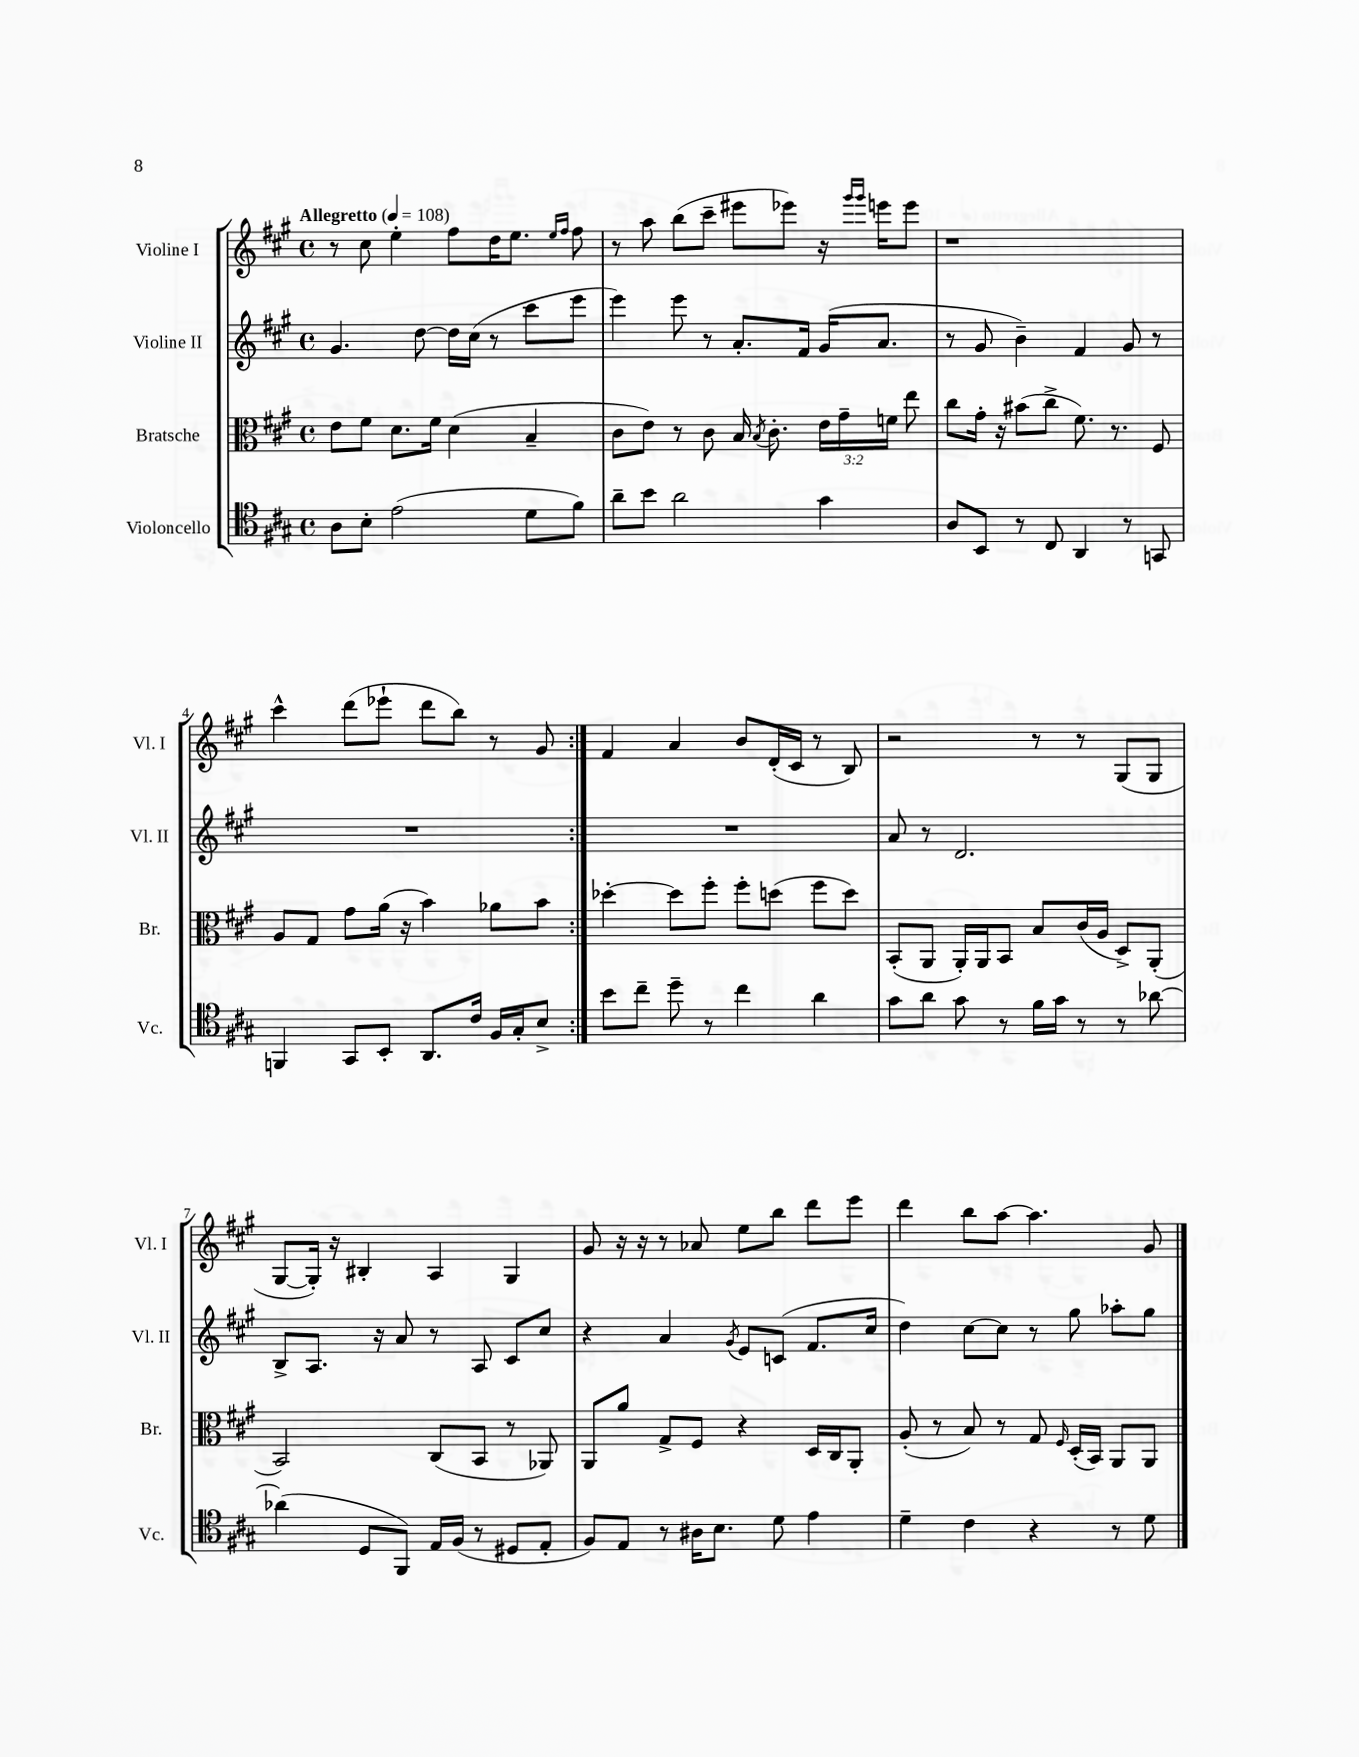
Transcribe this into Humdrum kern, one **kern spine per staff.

**kern	**kern	**kern	**kern
*staff4	*staff3	*staff2	*staff1
*clefC4	*clefC3	*clefG2	*clefG2
*k[f#c#g#]	*k[f#c#g#]	*k[f#c#g#]	*k[f#c#g#]
*M4/4	*M4/4	*M4/4	*M4/4
*met(c)	*met(c)	*met(c)	*met(c)
*MM108	*MM108	*MM108	*MM108
8A	8e	4.g#	8r
8B'	8f#	.	8cc#
(2e	8.d	.	4ee'
.	.	[8dd	.
.	16f#	.	.
.	(4d	16dd]	8ff#
.	.	(16cc#	.
.	.	8r	16dd
.	.	.	8.ee
8d	4B~	8ccc#	.
.	.	.	16qqee
.	.	.	16qqff#
8f#)	.	8eee	8ff#
=	=	=	=
8a~	8c#	4eee)	8r
8b	8e)	.	8aa
2a	8r	8eee	(8bb
.	8c#	8r	8ccc#~
.	16B	8.a'	8eee#
.	8qB	.	.
.	8.c#'	.	.
.	.	.	8eee-)
.	.	16f#	.
4g#	24e	(16g#	16r
.	24g#~	.	.
.	.	.	16qqggg#
.	.	.	16qqggg#
.	.	8.a	16eee
.	24f	.	.
.	8ee	.	8eee
=	=	=	=
8A	8cc#	8r	1r
8BB	16g#'	8g#	.
.	16r	.	.
8r	(8b#	4b~)	.
8C#	8cc#^	.	.
4AA	8.f#)	4f#	.
.	8.r	.	.
8r	.	8g#	.
8GG	8F#	8r	.
=	=	=	=
4FF	8A	1r	4ccc#^^
.	8G#	.	.
8GG#	8g#	.	(8ddd
8BB'	(16a	.	8eee-`
.	16r	.	.
8.AA	4b)	.	8ddd
.	.	.	8bb)
16c#	.	.	.
16F#	8a-	.	8r
16G#'	.	.	.
8B^	8b	.	8g#
=:|!	=:|!	=:|!	=:|!
8b	[4dd-'	1r	4f#
8cc#~	.	.	.
8dd~	8dd-]	.	4a
8r	8ff#'	.	.
4cc#	8ff#'	.	8b
.	(8dd	.	(16d'
.	.	.	16c#
4a	8ff#	.	8r
.	8dd)	.	8B)
=	=	=	=
8g#	(8BB'	8a	2r
8a	8AA	8r	.
8g#	16AA')	2.d	.
.	16AA	.	.
8r	8BB	.	.
16f#	8B	.	8r
16g#	.	.	.
8r	(16c#	.	8r
.	16A	.	.
8r	8D^)	.	(8G#
[8a-	(8AA'	.	8G#
=	=	=	=
(4a-]	2BB)	8B^	[8G#
.	.	8.A	16G#'])
.	.	.	16r
8D	.	.	4B#'
.	.	16r	.
8FF#)	.	8a	.
16E	(8C#	8r	4A
(16F#	.	.	.
8r	8BB	8A	.
8D#	8r	8c#	4G#
8E'	8AA-)	8cc#	.
=	=	=	=
8F#)	8AA	4r	8g#
8E	8a	.	16r
.	.	.	16r
8r	8G#^	4a	8r
16A#	8F#	.	8a-
8.B	.	.	.
.	.	8qg#	.
.	4r	8e	8ee
8d	.	(8c	8bb
4e	16D	8.f#	8ddd
.	16C#	.	.
.	8AA'	.	8eee
.	.	16cc#	.
=	=	=	=
4d~	(8A'	4dd)	4ddd
.	8r	.	.
4c#	8B)	[8cc#	8bb
.	8r	8cc#]	[8aa
4r	8G#	8r	4.aa]
.	16qqF#	.	.
.	(16D'	8gg#	.
.	16BB)	.	.
8r	8AA	8aa-'	.
8d	8AA	8gg#	8g#
==	==	==	==
*-	*-	*-	*-
